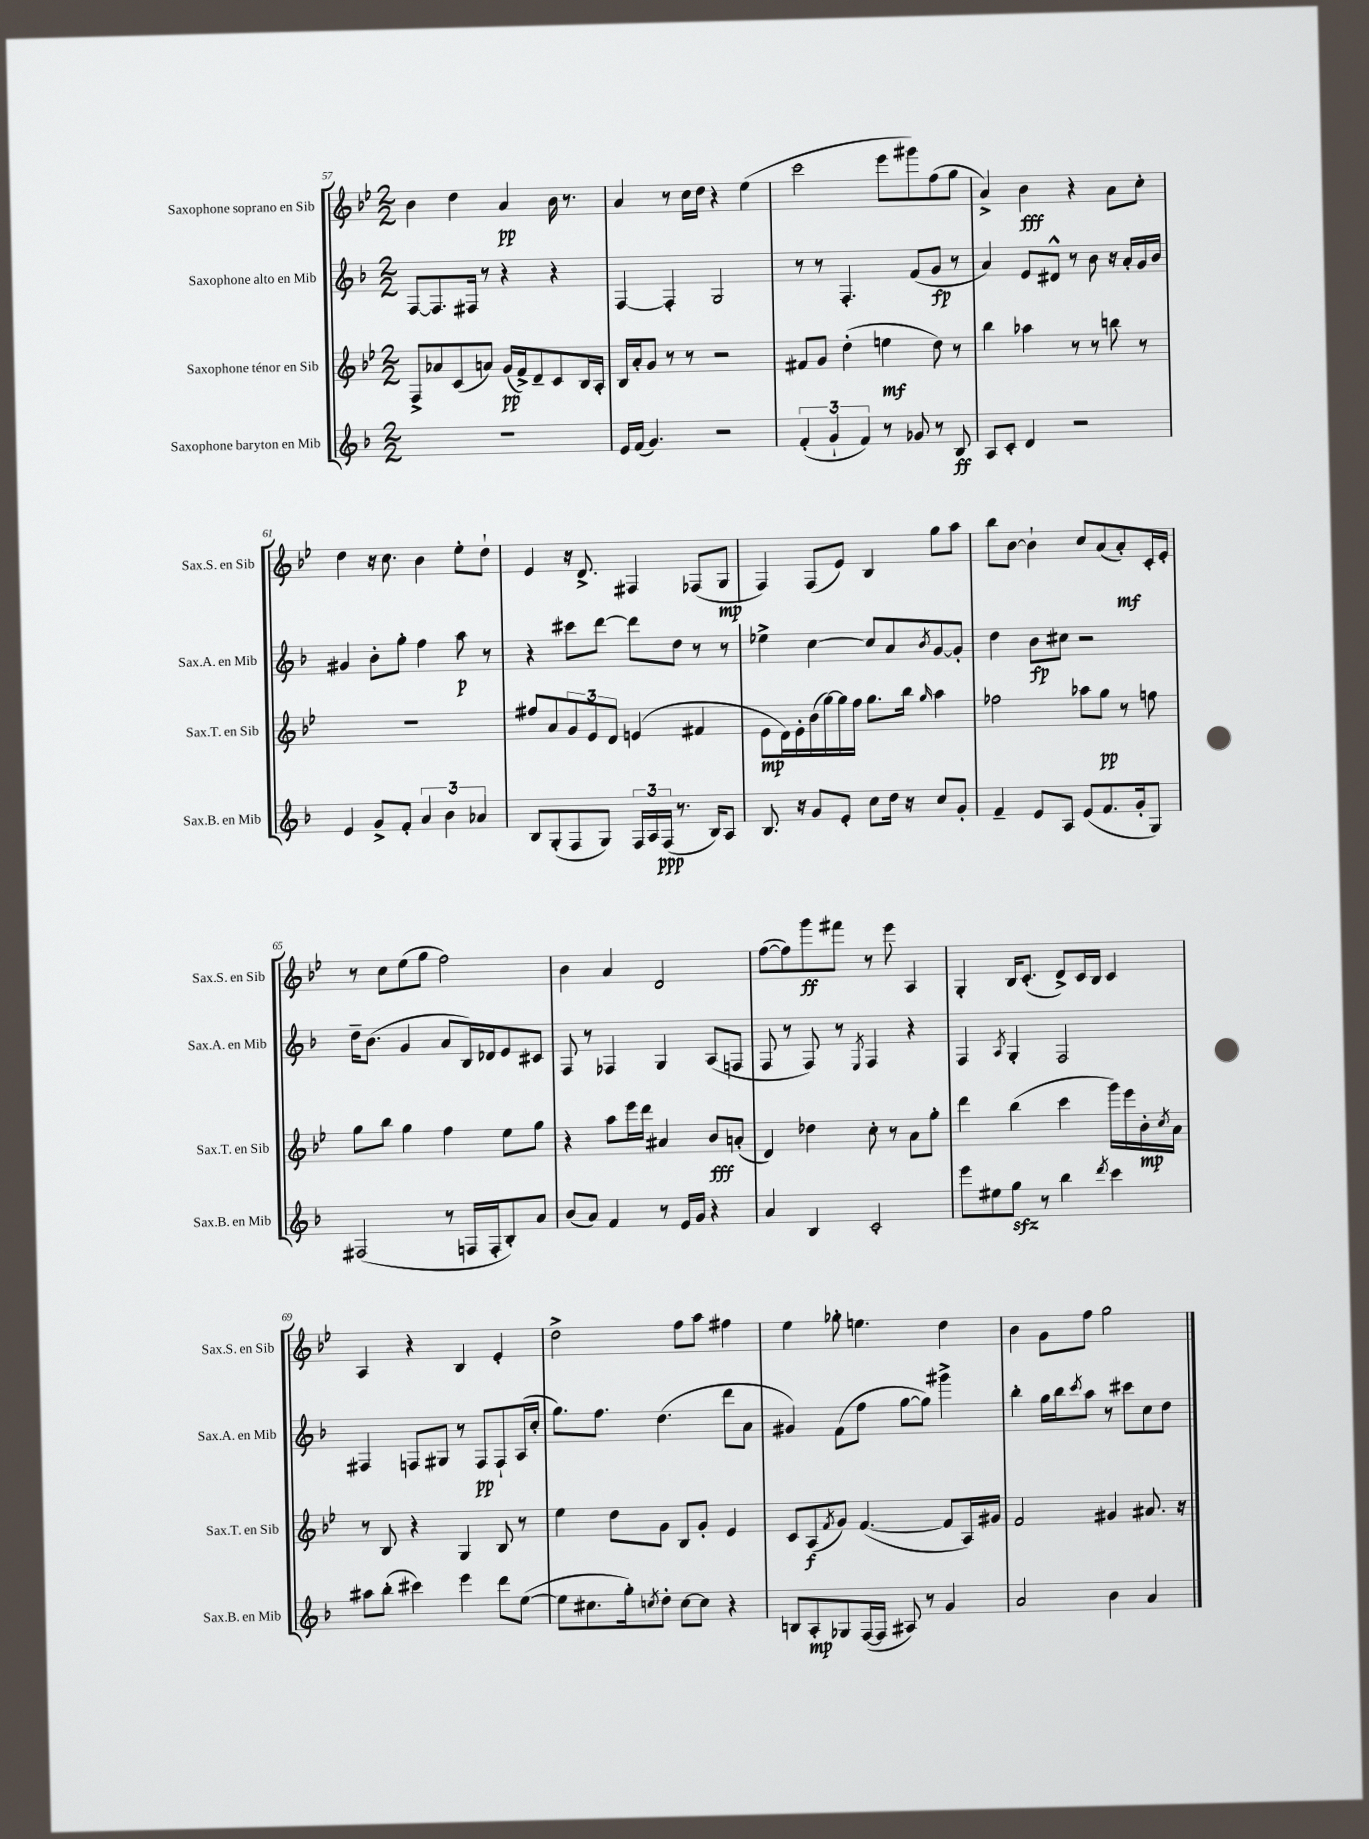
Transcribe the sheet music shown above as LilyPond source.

<<
\new StaffGroup <<
\new Staff = "s0" \with { instrumentName = "Saxophone soprano en Sib" shortInstrumentName = "Sax.S. en Sib" } {
    \clef treble \key bes \major \numericTimeSignature \time 2/2
    bes'4 d''4 a'4\pp bes'16 r8. |
    a'4 r8 c''16 d''16 r4 ees''4( |
    c'''2 ees'''8 gis'''8) f''8( g''8 |
    a'4->) bes'4\fff r4 a'8 c''8-. |
    d''4 r16 c''8. bes'4 ees''8-. d''8-! |
    ees'4 r16 d'8.-> fis4 fes8( g8\mp |
    f4) f8( ees'8) bes4 g''8 a''8 |
    bes''8 bes'8~ bes'4-! c''8 a'8( a'8-.\mf) c'16-. ees'16-. |
    r8 c''8 ees''8( g''8 f''2) |
    bes'4 a'4 d'2 |
    f''8~( f''8) g'''8\ff fis'''8 r8 ees'''8 a4 |
    g4-. bes16 c'8.-.( d'8->) c'16 bes16 c'4 |
    a4 r4 bes4 ees'4-. |
    d''2-> f''8 a''8 fis''4 |
    ees''4 ges''8-. e''4. d''4 |
    bes'4 g'8 f''8 g''2 \bar "|." |
}
\new Staff = "s1" \with { instrumentName = "Saxophone alto en Mib" shortInstrumentName = "Sax.A. en Mib" } {
    \clef treble \key f \major \numericTimeSignature \time 2/2
    f8~ f8. fis16 r8 r4 r4 |
    f4~ f4-. g2 |
    r8 r8 f4.-. f'8( g'8\fp r8 |
    a'4) e'8 dis'8-^ r8 bes'8 r16 a'16-. g'16 bes'16 |
    gis'4 bes'8-. g''8-. f''4 a''8\p r8 |
    r4 cis'''8 d'''8~ d'''8 d''8 r8 r8 |
    ees''4-> c''4~ c''8 a'8 \acciaccatura { bes'8 } g'8~ g'8-. |
    d''4 bes'8\fp cis''8 r2 |
    d''16-- bes'8.( g'4 a'8 bes16) des'16 e'8 cis'8 |
    f8 r8 fes4 g4 a8( f8 |
    f8 r8 f8) r8 \acciaccatura { e8 } f4 r4 |
    f4 \acciaccatura { a8 } g4-. f2 |
    fis4 f8 gis8 r8 f8\pp f8-! a16( c''16-. |
    g''8.) f''8. d''4.( d'''8 a'8 |
    gis'4) f'8( f''8 g''8~ g''8) gis'''4-> |
    bes''4-. g''16 bes''16 \acciaccatura { c'''8 } a''8 r8 cis'''8 c''8 d''8 \bar "|." |
}
\new Staff = "s2" \with { instrumentName = "Saxophone ténor en Sib" shortInstrumentName = "Sax.T. en Sib" } {
    \clef treble \key bes \major \numericTimeSignature \time 2/2
    f8-> aes'8 c'8( a'8) g'16\pp( f'16->) d'8-- c'8 bes16 a16-. |
    bes16 a'16-. g'8 r8 r8 r2 |
    fis'8 g'8 d''4-.( e''4\mf d''8) r8 |
    bes''4 aes''4 r8 r8 b''8 r8 |
    R1 |
    fis''8 a'8 \tuplet 3/2 { g'8 ees'8 d'8 } e'4( fis'4 |
    ees'8\mp d'16) ees'16-. bes'16( g''16~) g''16 f''16 g''8. bes''16 \grace { g''16 } a''4 |
    fes''2 aes''8 g''8\pp r8 f''8 |
    g''8 bes''8 g''4 f''4 ees''8 g''8 |
    r4 a''8 ees'''16 d'''16 ais'4 bes'8\fff a'8-.( |
    d'4) des''4 c''8-. r8 a'8 g''8-. |
    d'''4 bes''4( c'''4 g'''16) ees'''16 bes'16-.\mp \acciaccatura { c''8 } a'16 |
    r8 bes8 r4 g4 bes8 r8 |
    ees''4 d''8 g'8 bes8 g'8-. ees'4 |
    c'8 a8\f( \acciaccatura { f'8 } g'8) f'4.~( f'8 a16) gis'16 |
    f'2 gis'4 ais'8. r16 \bar "|." |
}
\new Staff = "s3" \with { instrumentName = "Saxophone baryton en Mib" shortInstrumentName = "Sax.B. en Mib" } {
    \clef treble \key f \major \numericTimeSignature \time 2/2
    R1 |
    e'16 f'16( g'4.) r2 |
    \tuplet 3/2 { f'4-.( g'4-! f'4) } r8 ges'8 r8 bes8\ff |
    a8 c'8-. d'4 r2 |
    e'4 g'8-> f'8-. \tuplet 3/2 { a'4 bes'4 aes'4 } |
    bes8 g8-.( f8 g8) \tuplet 3/2 { f16 a16 f16\ppp( } r8. bes16) a8 |
    bes8. r16 g'8 e'8-. c''8 d''16 r16 c''8 g'8-. |
    f'4-- e'8 a8 e'8( f'8. g'16-. g8) |
    fis2( r8 f16 f16-. bes8-.) a'8 |
    bes'8( a'8) f'4 r8 e'16 g'16 r4 |
    a'4 bes4 c'2-. |
    e'''8 eis''8 g''8\sfz r8 bes''4 \acciaccatura { d'''8 } c'''4 |
    ais''8 bes''8-.( cis'''4) e'''4 d'''8 e''8~( |
    e''8 cis''8. g''16-.) \acciaccatura { c''8 } d''8-. c''8~ c''8 r4 |
    b8 a8-.\mp ges8 f16~( f16 ais8) r8 g'4 |
    a'2 bes'4 a'4 \bar "|." |
}
>>
>>
\layout { \context { \Score currentBarNumber = #57 } }
